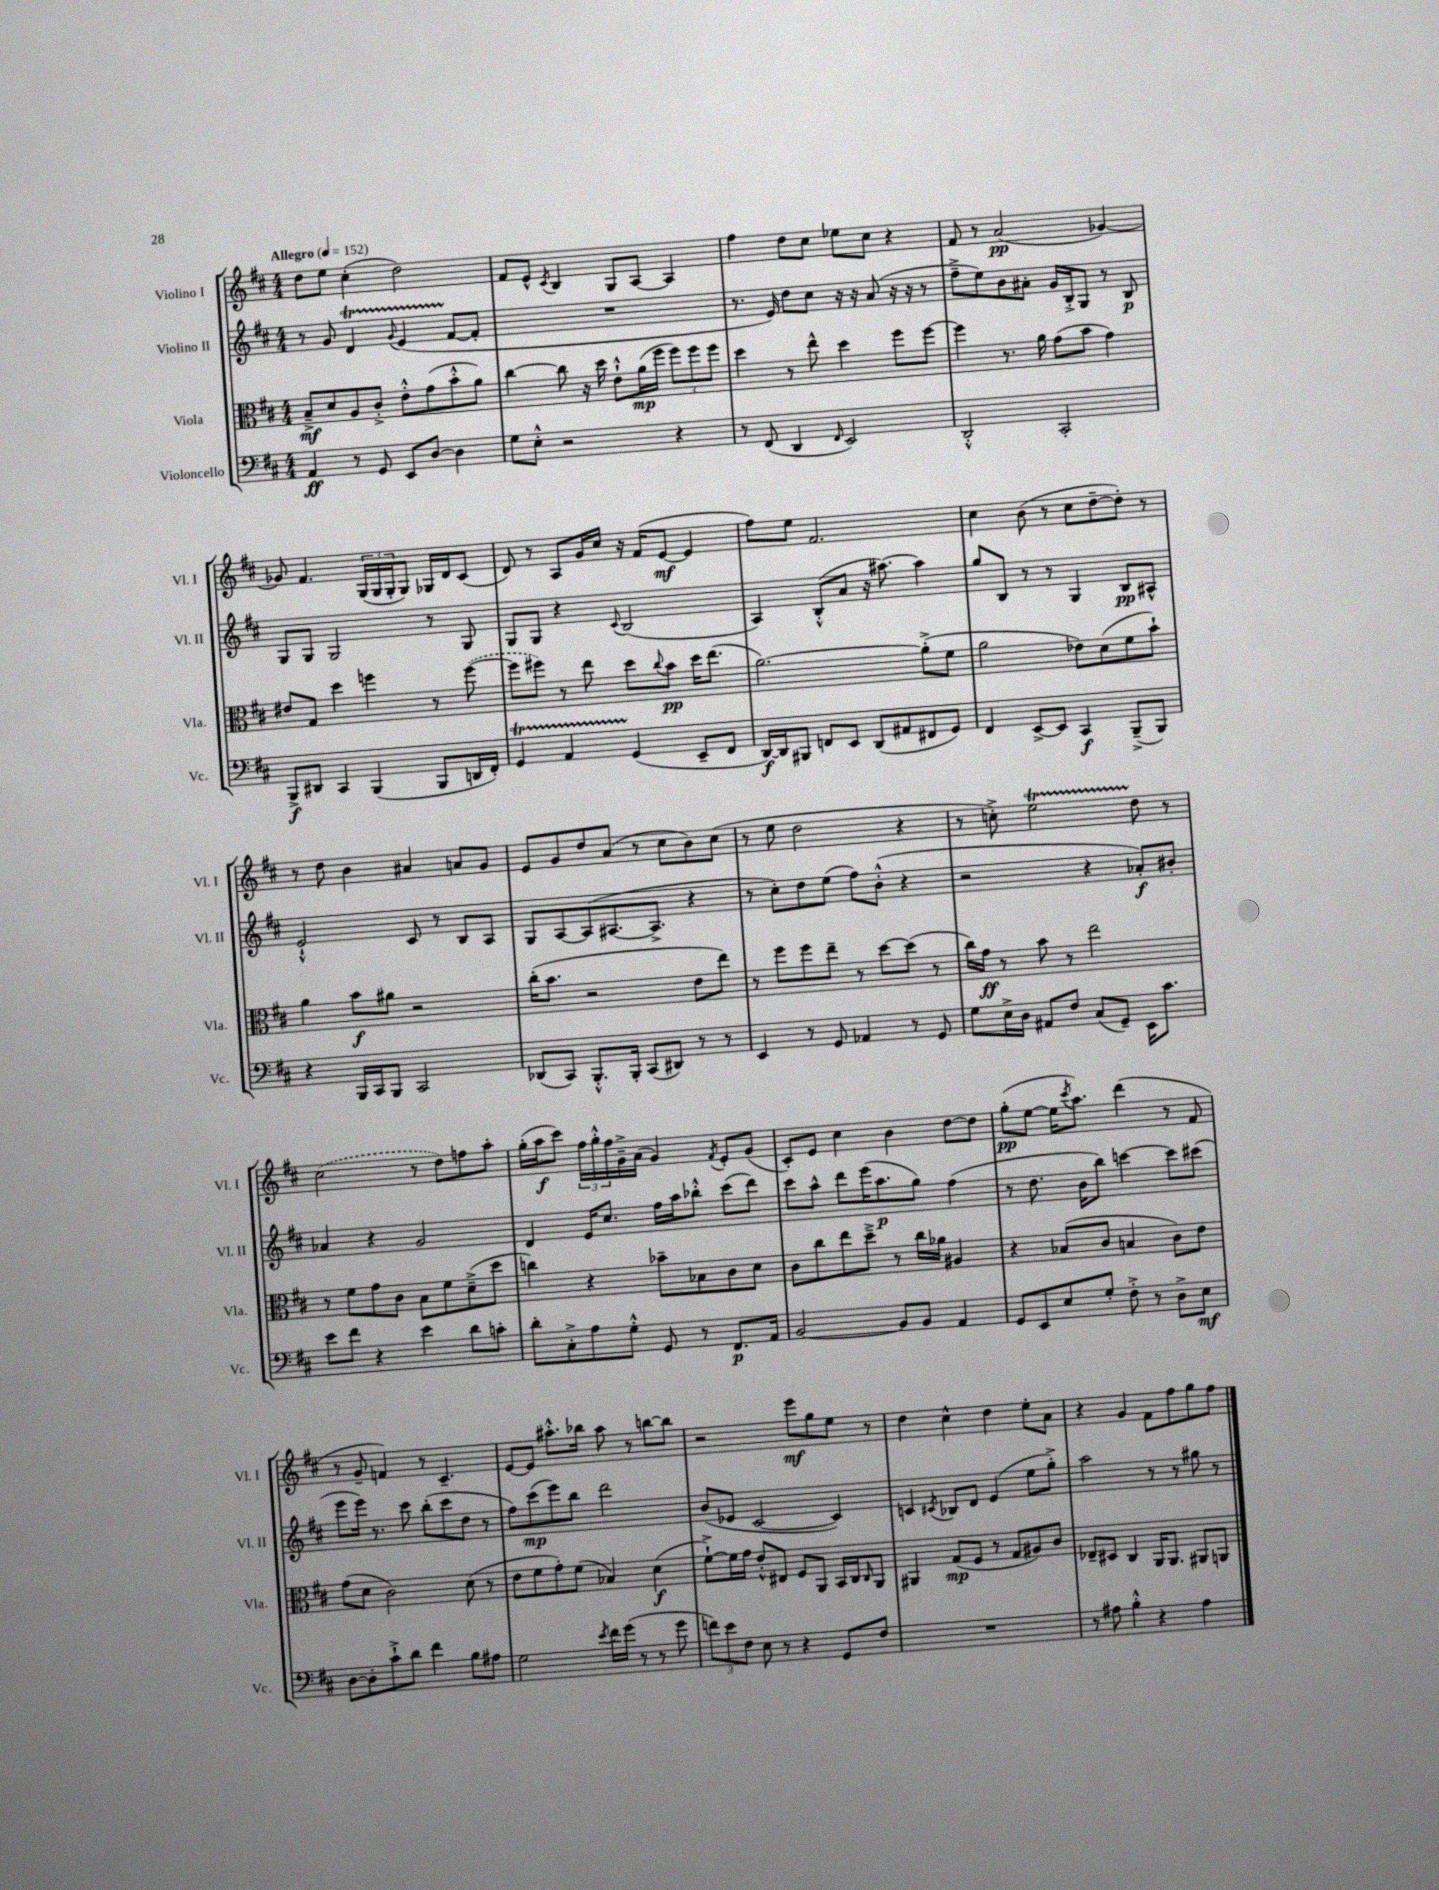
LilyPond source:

<<
\new StaffGroup <<
\new Staff = "s0" \with { instrumentName = "Violino I" shortInstrumentName = "Vl. I" } {
    \clef treble \key d \major \numericTimeSignature \time 4/4 \tempo "Allegro" 4 = 152
    d''8 e''8 cis''4-.( d''2) |
    fis'8 e'8-^ \acciaccatura { cis'8 } b4 g8 a8~ a4 |
    fis''4 d''8 cis''8 ees''8 cis''8 r4 |
    fis'8 r8 a'2\pp( ges'4~) |
    ges'8 fis'4. \tuplet 3/2 { g16( g16 g16-. } g8) ges16 d'16 cis'8( |
    d'8) r8 a8 g'16 cis''16 r16 fis'16( e'8~\mf e'4 |
    fis''8) e''8 fis'2. |
    cis''4 b'8( r8 cis''8 d''8~-- d''8-.) r8 |
    r8 d''8 b'4 ais'4 a'8 g'8 |
    e'8 g'8 d''8 a'8( r8 cis''8 b'8) cis''8( |
    r8 e''8 d''2 r4 |
    r8 c''8-.->) e''2\startTrillSpan d''8\stopTrillSpan r8 |
    \once \slurDashed cis''2( r8 d''8) f''8 a''8-. |
    g''16-.( a''16\f cis'''8) \tuplet 3/2 { fis''16 g''16-.-^ fis''16 } g'16---> a'16( g'4) \acciaccatura { fis'8 } e'8-. g'8( |
    cis'8-.) e'8 cis''4 b'4 d''8~ d''8 |
    g''8-.\pp( e''8~ e''16 \acciaccatura { cis'''8 } a''8.) d'''4( r8 fis'8 |
    r8 g'8-- f'4) r8 cis'4.-- |
    e'8~ e'8 ais''8.-.-^ bes''16 ais''8 r8 b''8~ b''8 |
    r2 e'''8\mf g''8 e''8 r8 |
    d''4 cis''4-^ d''4 e''8-. a'8 |
    r4 g'4 fis'8 fis''8 g''8 fis''8 \bar "|." |
}
\new Staff = "s1" \with { instrumentName = "Violino II" shortInstrumentName = "Vl. II" } {
    \clef treble \key d \major \numericTimeSignature \time 4/4
    r8 g'8 d'4\startTrillSpan \appoggiatura { g'8 } e'4( fis'8~\stopTrillSpan fis'8-. |
    R1 |
    r8. e'16) d''8 cis''8 r16 r16 a'8( r16 r16 r8 |
    fis''8---> e''8) b'8 ais'8-. g'16 b16-.-> g8 r8 b8\p |
    g8 g8 g2 r8 g8 |
    g8 g8 r4 \appoggiatura { cis'8 } b2( |
    a4) b8-.-^( a'8 r16 ais''8.~) ais''4 |
    g''8 b8 r8 r8 g4 b8\pp ais8-^ |
    e'2-!-^ cis'8 r8 b8 a8 |
    g8 a8~ a8( ais8.~ ais8.-> r4 |
    r8 cis''8-.) d''8 e''8( fis''8) b'8-.-^( r4 |
    r2 r4 aes'8-.\f) bis'8-. |
    aes'4 r4 g'2 |
    d'4 e'16 cis''8. fis''16 a''16 bes''8-.-^ cis'''8( d'''8) |
    cis'''8 a''8-^ d'''8 e'''16( a''8.\p g''8) fis''4( |
    r8 d''8. b'16 b''8) c'''4~ c'''8 cis'''8( |
    e'''8 e'''16) r8. cis'''8 b''8-.( cis'''8 d''8 r8 |
    fis''8) cis'''8\mp( e'''8) b''8 d'''2 |
    b'8( ees'8 cis'2~ cis'4) |
    c'4 \acciaccatura { cis'8 } bes8 d'8 e'4( e''8 g''8-.->) |
    a''2 r8 r8 gis''8 r8 \bar "|." |
}
\new Staff = "s2" \with { instrumentName = "Viola" shortInstrumentName = "Vla." } {
    \clef alto \key d \major \numericTimeSignature \time 4/4
    b8--->\mf d'8 a8 cis'8-.-> e'8-.-^ g'8( b'8-.-^ a'8) |
    cis''4~ cis''8 r16 d''16 e'8-!-^ a'16\mp( fis''16 \tuplet 3/2 { fis''8) fis''8 fis''8 } |
    d''4 r8 e''8-^ d''4 fis''8 fis''8~ |
    fis''4 r8. a'16 g'8( b'8 g'4) |
    eis'8 g8 d''4 f''4 r8 \once \slurDashed f''8~( |
    f''8 fis''8) r8 e''8 d''8 \appoggiatura { cis''8 } b'8\pp d''16 e''8.( |
    a'2.~) a'8-.->( fis'8 |
    a'2 ees'8) d'8( fis'8 b'8-!) |
    a'4 b'8\f ais'8 r2 |
    cis''16-.( b'8. r2 e'8 e''8) |
    r8 fis''8 fis''8 e''8-- r8 d''8~ d''8( r8 |
    cis''16) g'16\ff r8 b'8 r8 e''2 |
    r8 fis'8 g'8 cis'8 b8 fis'8 d'8--->( d''8 |
    c''4) r4 bes'8-- bes8 cis'8 d'8 |
    cis'8 cis''8 e''8 d''8---> r8 cis''16 aes'16 ais4 |
    r4 bes8( cis'8 b4 cis'8) e'8 |
    g'8( d'8 cis'2) d'8( r8 |
    e'8 fis'8 g'8-.) fis'8( bes4) d'4\f( |
    fis'8~-!->) fis'16 g'16 e'8-.-^ eis8 fis8 a,8 b,16 cis16 \grace { cis16 } a,8 |
    ais,4 g8\mp( fis8 r8 g8 ais8) cis'8 |
    ees8-- dis8 cis4 a,16 a,8. ais,8 a,8 \bar "|." |
}
\new Staff = "s3" \with { instrumentName = "Violoncello" shortInstrumentName = "Vc." } {
    \clef bass \key d \major \numericTimeSignature \time 4/4
    a,4\ff r8 g,8 e,8 d8~ d4 |
    g8 e8-.-^ r2 r4 |
    r8 fis,8( d,4 \grace { fis,16 } e,2) |
    d,2-.-^ cis,2-. |
    b,,8->\f dis,8 cis,4 b,,4( b,,8 d,16 fis,16-.) |
    g,4\startTrillSpan a,4 g,4\stopTrillSpan( e,8-- fis,8 |
    d,16~\f) d,16 bis,,8 f,8 e,8 d,8( ais,8 fis,8 g,8) |
    fis,4 e,8~-> e,8 cis,4\f b,,8--->( b,,8) |
    r4 b,,16 cis,16 b,,8 cis,2 |
    des,8( cis,8) b,,8.-.-^ b,,16-. cis,8( dis,8) r8 r8 |
    e,4 r8 g,8 aes,4 r8 g,8 |
    g8 e16-> d16 ais,8 fis8 cis8( g,8--) e,16 cis'8. |
    e'8 fis'8 r4 e'4 d'8 c'8-. |
    d'8-. cis8-.-> a8 g8-.-^ g,8 r8 fis,8.\p a,16 |
    b,2~ b,8 b,8 a,4 |
    g,8 e,8 e8 g8-. fis8-.-> r8 d8-> e8\mf |
    d8~ d8-. cis'8-!-> d'8 fis'4 b8 ais8 |
    g2 \acciaccatura { e'8 } fis'16 g'16( r8 r8 g'8 |
    \tuplet 3/2 { f'8) e'8 fis8 } e8 r8 r4 g,8 fis8 |
    R1 |
    r8 ais8 b4-.-^ r4 ais4 \bar "|." |
}
>>
>>
\layout { \context { \Score \remove "Bar_number_engraver" } }
